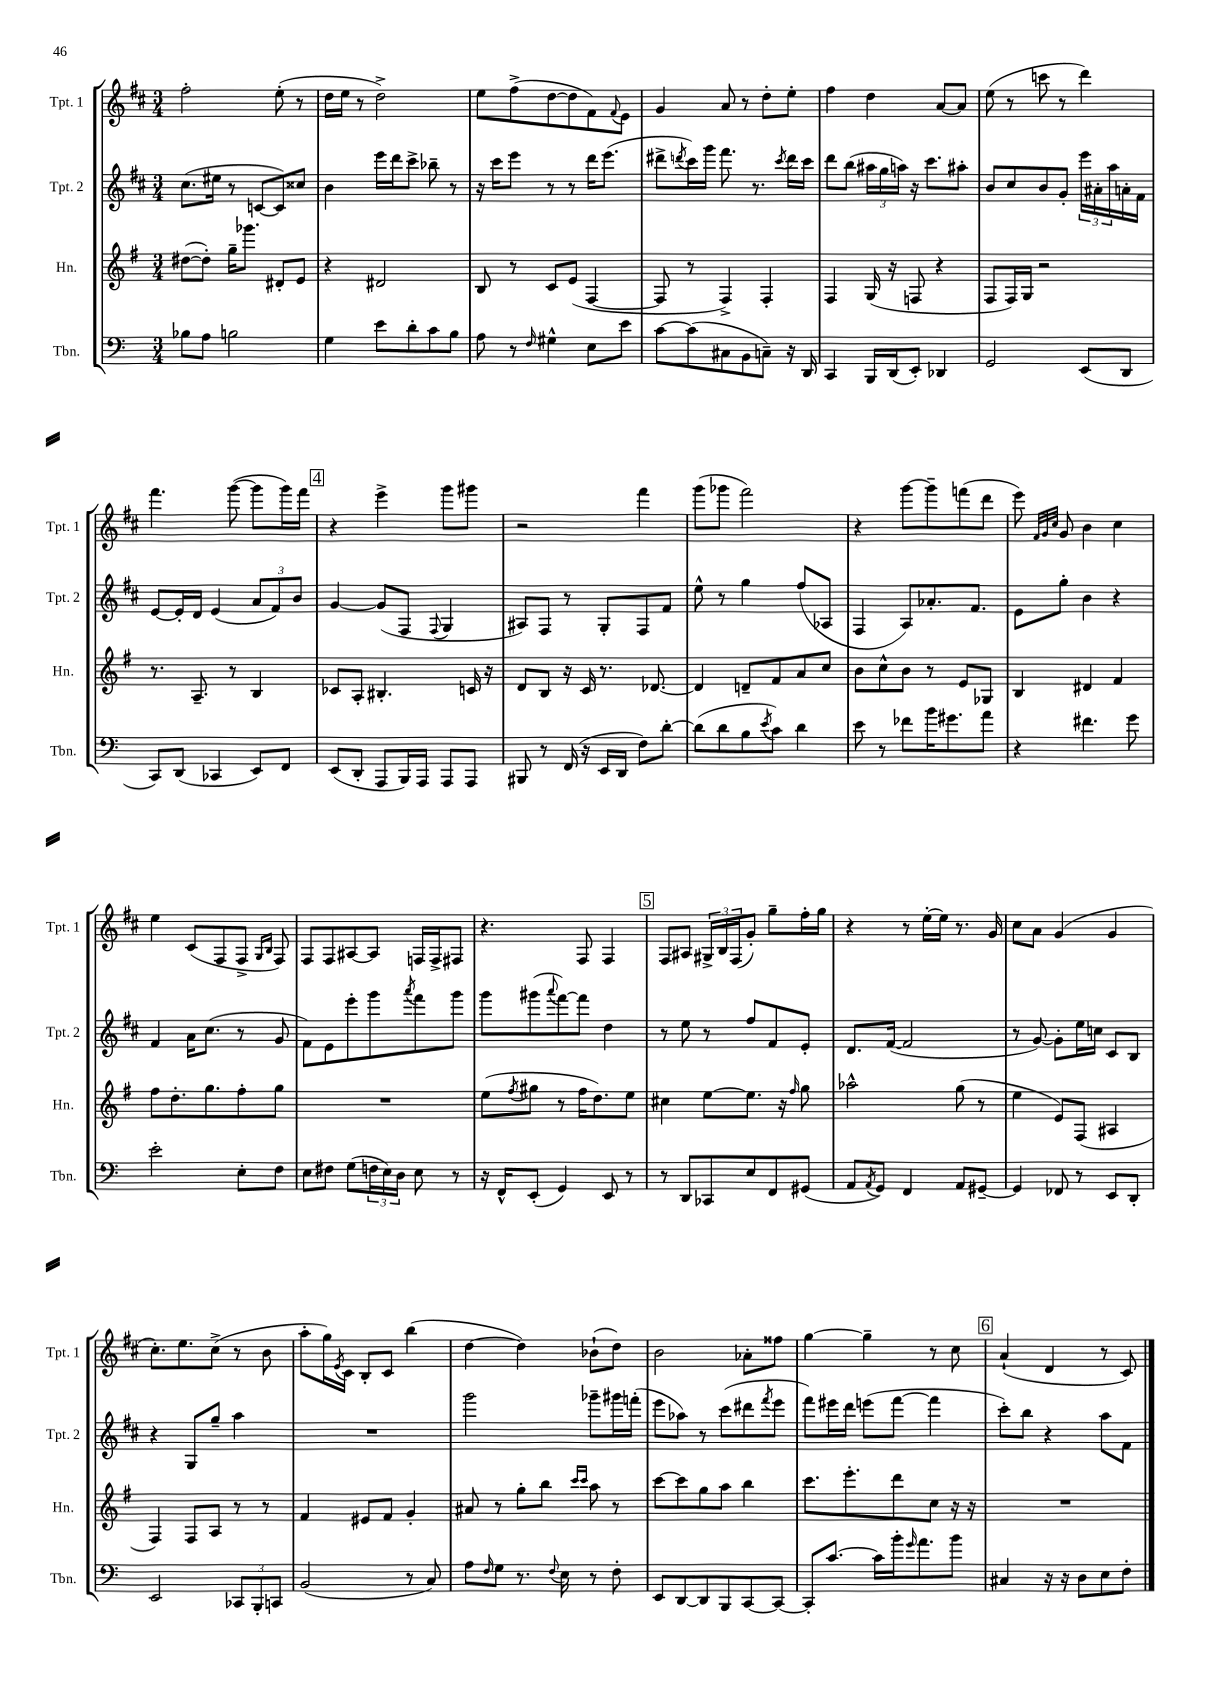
<<
\new StaffGroup <<
\new Staff = "s0" \with { instrumentName = "Tpt. 1" shortInstrumentName = "Tpt. 1" } {
    \clef treble \key d \major \numericTimeSignature \time 3/4
    fis''2-. e''8-.( r8 |
    d''16 e''16 r8 d''2->) |
    e''8 fis''8->( d''8~ d''8 fis'8) \appoggiatura { fis'8 } e'8 |
    g'4 a'8 r8 d''8-. e''8-. |
    fis''4 d''4 a'8~ a'8 |
    e''8( r8 c'''8 r8 d'''4) |
    fis'''4. g'''8~( g'''8 g'''16) fis'''16 |
    \mark \markup { \box "4" } r4 e'''4-> g'''8 gis'''8 |
    r2 fis'''4 |
    g'''8( ges'''8 fis'''2) |
    r4 g'''8~ g'''8-- f'''8( d'''8 |
    e'''8) \grace { fis'32 g'32 cis''32 } g'8 b'4 cis''4 |
    e''4 cis'8( fis8 fis8-> \grace { g16 b16 } fis8) |
    fis8 fis8 ais8~ ais8 f16 f16-> fis8 |
    r4. fis8 fis4 |
    \mark \markup { \box "5" } fis8 ais8 \tuplet 3/2 { gis16-> b16 fis16( } g'8-.) g''8-- fis''16-. g''16 |
    r4 r8 e''16~-. e''16 r8. g'16 |
    cis''8 a'8 g'4( g'4 |
    cis''8.-.) e''8. cis''8->( r8 b'8 |
    a''8-. g''16) \acciaccatura { e'8 } cis'16 b8-. cis'8 b''4( |
    d''4~ d''4) bes'8-!( d''8) |
    b'2 aes'8-. fisis''8 |
    g''4~ g''4-- r8 cis''8 |
    \mark \markup { \box "6" } a'4-!( d'4 r8 cis'8) \bar "|." |
}
\new Staff = "s1" \with { instrumentName = "Tpt. 2" shortInstrumentName = "Tpt. 2" } {
    \clef treble \key d \major \numericTimeSignature \time 3/4
    cis''8.( eis''16 r8 c'8~ c'8) cisis''8 |
    b'4 e'''16 d'''16 cis'''8-> bes''8-- r8 |
    r16 cis'''16 e'''8 r8 r8 d'''16 e'''8.( |
    dis'''8-> \acciaccatura { d'''8 } cis'''16) g'''16 fis'''8. r8. \acciaccatura { cis'''8 } d'''16 cis'''16 |
    d'''8 b''8( \tuplet 3/2 { ais''16 g''16 a''16) } r16 cis'''8. ais''8-. |
    b'8 cis''8 b'8 g'8-. \tuplet 3/2 { e'''16 ais'16-. a''16 } a'16-. fis'16 |
    e'8~ e'16-. d'16 e'4( \tuplet 3/2 { a'8 fis'8) b'8 } |
    \mark \markup { \box "4" } g'4~ g'8( fis8 \appoggiatura { fis8 } g4 |
    ais8) fis8 r8 g8-. fis8 fis'8 |
    e''8-^ r8 g''4 fis''8( aes8 |
    fis4 a8) aes'8.-. fis'8. |
    e'8 g''8-. b'4 r4 |
    fis'4 a'16 cis''8.( r8 g'8 |
    fis'8) e'8 e'''8-. g'''8 \acciaccatura { a'''8 } fis'''8 g'''8 |
    g'''8 gis'''8( \appoggiatura { a'''8 } fis'''8~) fis'''8 d''4 |
    \mark \markup { \box "5" } r8 e''8 r8 fis''8 fis'8 e'8-. |
    d'8. fis'16~( fis'2 |
    r8 g'8~) g'8-. e''16 c''16 cis'8 b8 |
    r4 g8 g''8-- a''4 |
    R2. |
    g'''2 ges'''8-- gis'''16 f'''16-.( |
    e'''8 aes''8) r8 cis'''8( dis'''8 \acciaccatura { fis'''8 } e'''8 |
    fis'''8) eis'''16 d'''16 e'''8( fis'''8~ fis'''4 |
    \mark \markup { \box "6" } cis'''8-.) b''8 r4 a''8 fis'8 \bar "|." |
}
\new Staff = "s2" \with { instrumentName = "Hn." shortInstrumentName = "Hn." } {
    \clef treble \key g \major \numericTimeSignature \time 3/4
    dis''8~( dis''8-.) g''16-- ges'''8. dis'8-. e'8 |
    r4 dis'2 |
    b8 r8 c'8 e'8( fis4~ |
    fis8 r8 fis4->) fis4-. |
    fis4 g16( r16 f8 r4 |
    fis8 fis16) g16 r2 |
    r8. a8.-- r8 b4 |
    \mark \markup { \box "4" } ces'8 a8-. bis4.-. c'16 r16 |
    d'8 b8 r16 c'16 r8. des'8.~ |
    des'4 d'8-- fis'8 a'8 c''8 |
    b'8 c''8-^ b'8 r8 e'8 ges8 |
    b4 dis'4 fis'4 |
    fis''8 d''8.-. g''8. fis''8-. g''8 |
    R2. |
    e''8( \acciaccatura { fis''8 } gis''8 r8 fis''16 d''8.) e''8 |
    \mark \markup { \box "5" } cis''4 e''8~ e''8. r16 \grace { fis''16 } g''8 |
    aes''2-^ g''8( r8 |
    e''4 e'8) fis8( ais4 |
    fis4) fis8 a8 r8 r8 |
    fis'4 eis'8 fis'8 g'4-. |
    ais'8 r8 g''8-. b''8 \grace { c'''16 c'''16 } a''8 r8 |
    c'''8~ c'''8 g''8 a''8 b''4 |
    c'''8. e'''8.-. d'''8 c''8 r16 r16 |
    \mark \markup { \box "6" } R2. \bar "|." |
}
\new Staff = "s3" \with { instrumentName = "Tbn." shortInstrumentName = "Tbn." } {
    \clef bass \key c \major \numericTimeSignature \time 3/4
    bes8 a8 b2 |
    g4 e'8 d'8-. c'8 b8 |
    a8 r8 \grace { f16 } gis4-^ e8 e'8 |
    c'8~ c'8( cis8 b,8 c8--) r16 d,16 |
    c,4 b,,16 d,16( e,8-.) des,4 |
    g,2 e,8( d,8 |
    c,8) d,8( ces,4 e,8) f,8 |
    \mark \markup { \box "4" } e,8( d,8-. a,,8 b,,16) a,,16 a,,8 a,,8 |
    bis,,8 r8 f,16( r16 e,16 d,16 f8) d'8~-. |
    d'8( d'8 b8 \acciaccatura { e'8 } c'8) d'4 |
    e'8 r8 fes'8 b'16 gis'8. a'8 |
    r4 fis'4. g'8 |
    e'2-. e8-. f8 |
    e8 fis8 g8( \tuplet 3/2 { f16 e16) d16 } e8 r8 |
    r16 f,16-^ e,8-.( g,4) e,8 r8 |
    \mark \markup { \box "5" } r8 d,8 ces,8 e8 f,8 gis,8( |
    a,8 \acciaccatura { a,8 } g,8) f,4 a,8 gis,8~-- |
    gis,4 fes,8 r8 e,8 d,8-. |
    e,2 \tuplet 3/2 { ces,8 b,,8-. c,8 } |
    b,2( r8 c8) |
    a8 \grace { f16 } g8 r8. \appoggiatura { f8 } e16 r8 f8-. |
    e,8 d,8~ d,8 b,,8 c,8~ c,8~ |
    c,8-. c'8.~ c'16 b'16-. \grace { g'16 } a'8. b'8 |
    \mark \markup { \box "6" } cis4 r16 r16 d8 e8 f8-. \bar "|." |
}
>>
>>
\layout { \context { \Score \remove "Bar_number_engraver" } }
